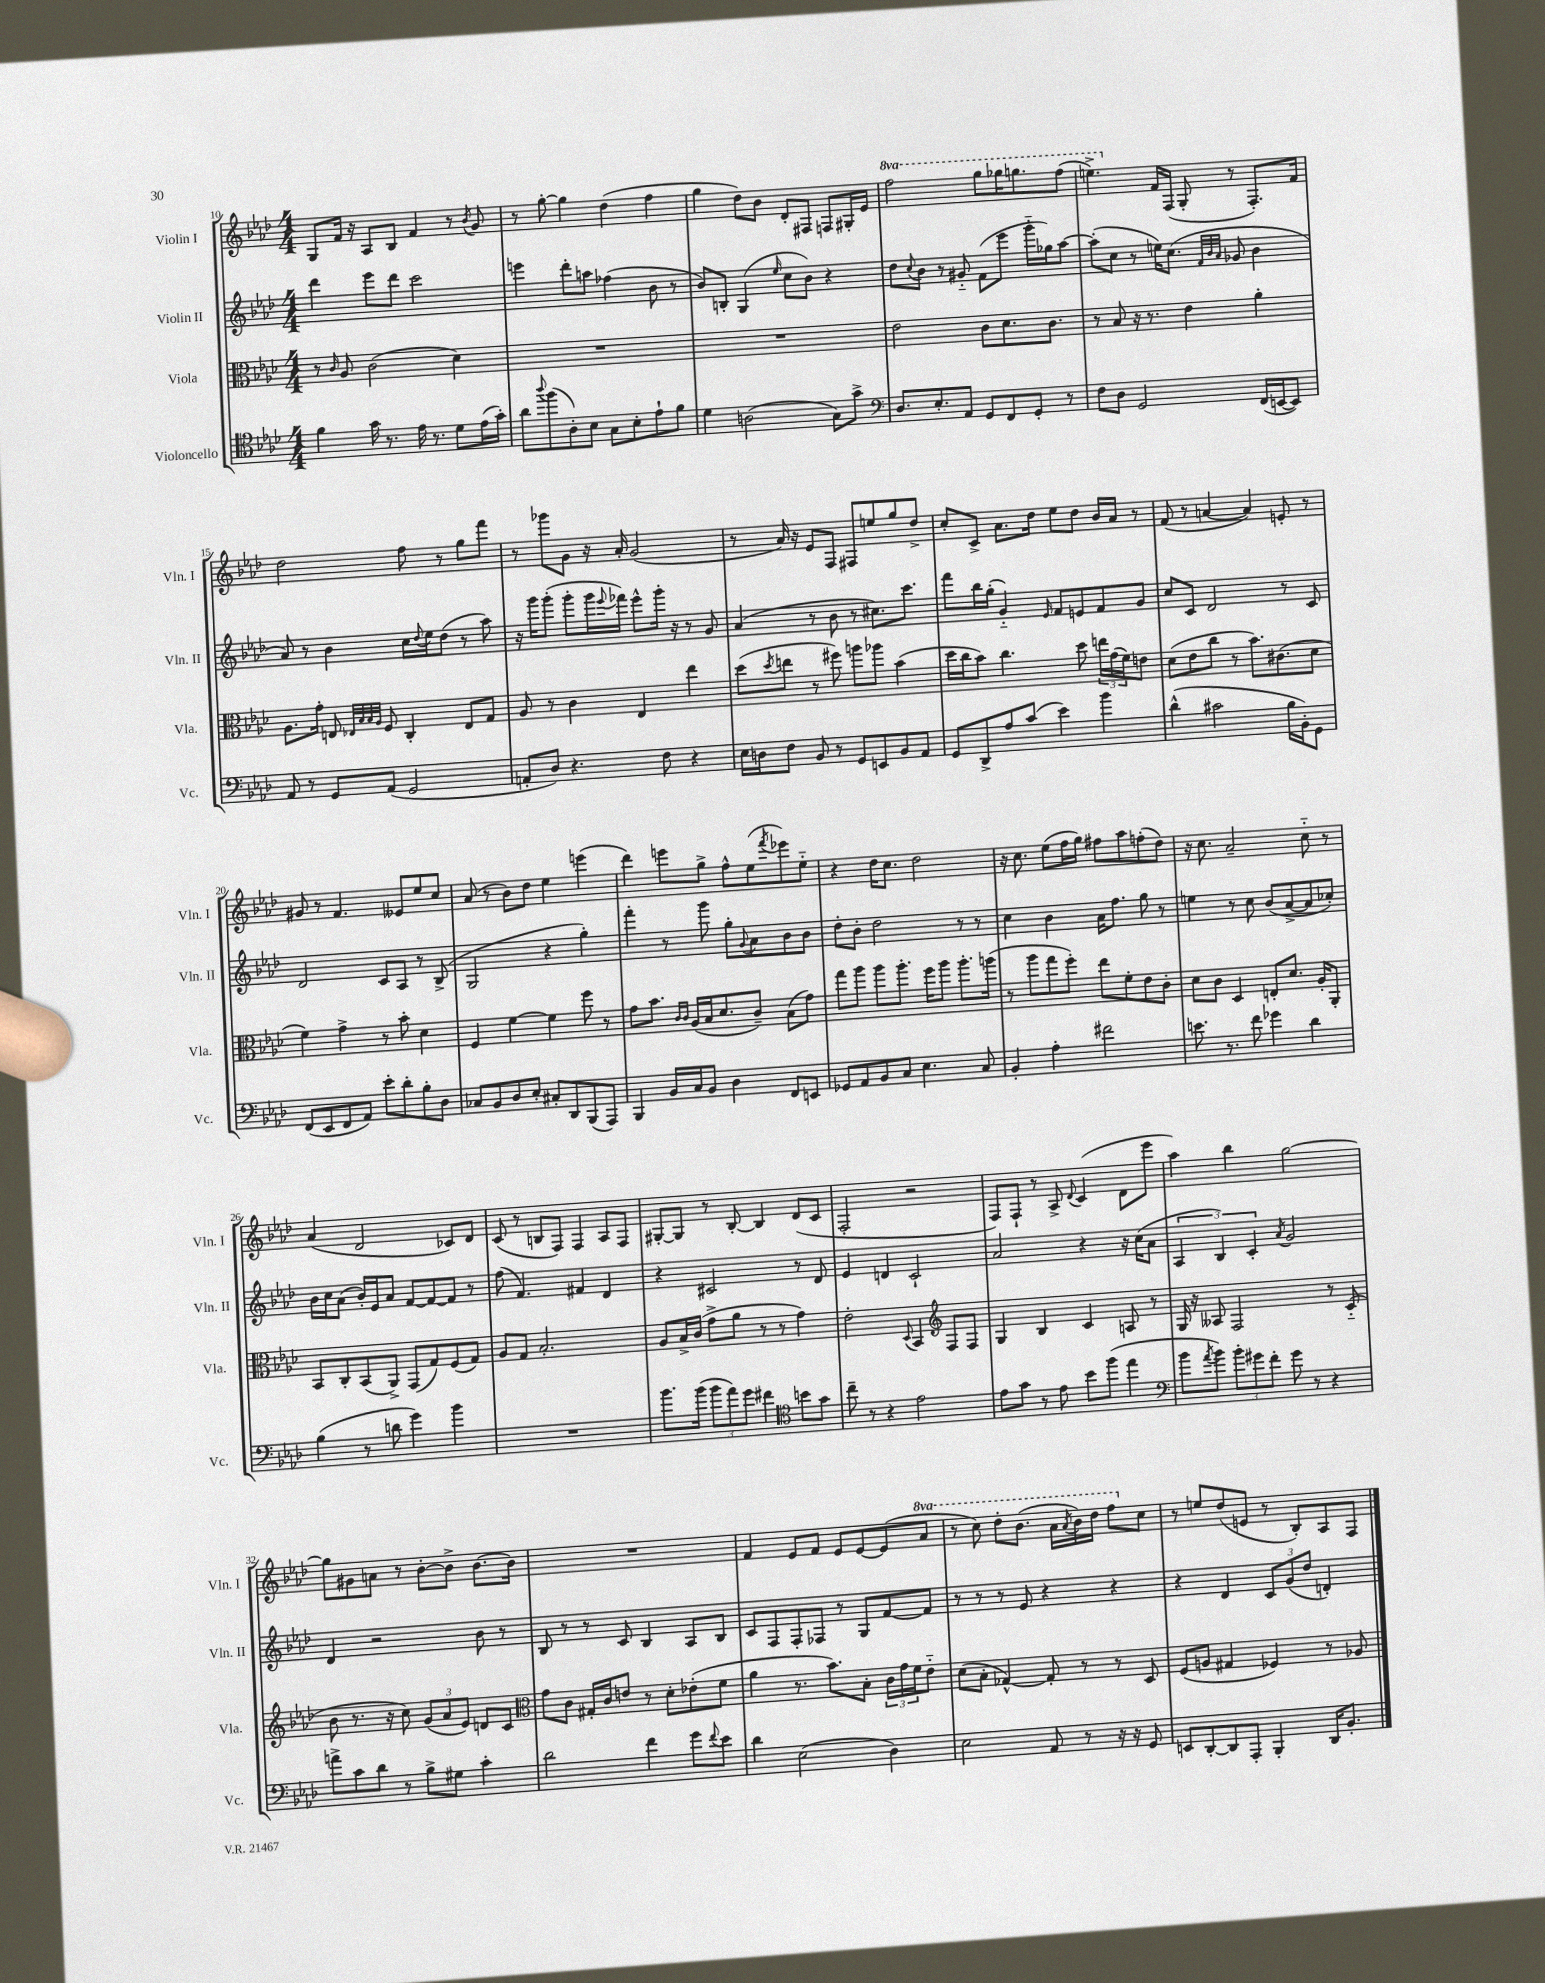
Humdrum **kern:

**kern	**kern	**kern	**kern
*staff4	*staff3	*staff2	*staff1
*clefC4	*clefC3	*clefG2	*clefG2
*k[b-e-a-d-]	*k[b-e-a-d-]	*k[b-e-a-d-]	*k[b-e-a-d-]
*M4/4	*M4/4	*M4/4	*M4/4
4f	8r	4ddd-	8G
.	16qqc	.	.
.	8A-	.	16f
.	.	.	16r
16g	(2c	8eee-	8A-
8.r	.	.	.
.	.	8ddd-	8B-
16e-	.	2ccc	4f
8.r	.	.	.
8d-	4d-)	.	8r
.	.	.	8qb-
(16e-	.	.	8g
16g')	.	.	.
=	=	=	=
8a-	1r	4eee	8r
8qqaa-	.	.	.
(8ff	.	.	[8gg'
8A-')	.	8ddd-'	4gg]
8B-	.	8aa	.
8G	.	(4ff-	(4dd-
8B-'	.	.	.
8e-`	.	8b-	4ff
8f	.	8r	.
=	=	=	=
4d-	1r	8b-)	4gg
.	.	8B'	.
(2A	.	(4G	8dd-)
.	.	.	8b-
.	.	16qqee-	.
.	.	8cc	8d-'
.	.	8b-)	8F#
8G)	.	4r	8F
8g^	.	.	16G#'
.	.	.	16e-
=	=	=	=
*clefF4	*	*	*
8.D-	2e-	8dd-	2fff
.	.	8qqcc	.
.	.	8b-	.
8.E-'	.	.	.
.	.	8r	.
8AA-	.	8g#'~	.
8GG	8c	(8f	8ggg
8FF	8.d-	8eee-	16ggg-
.	.	.	8.ggg
8GG'	.	16ggg'~	.
.	8.c	16gg-)	.
8r	.	[8aa-	(8fff
=	=	=	=
8F	8r	(8aa-']	4.eee^)
8D-	8B-	8cc	.
2GG	16r	8r	.
.	8.r	.	.
.	.	16ee)	16f
.	.	(8.cc	(16F
.	4e-	.	8G'
.	.	32qqf	.
.	.	32qqb-	.
.	.	32qqa-	.
.	.	8g-	8r
(16FF	4a-'	4b-	8.F')
[16EE	.	.	.
8EE])	.	.	.
.	.	.	16f
=	=	=	=
8AA-	8.A-	8a-)	2dd-
8r	.	8r	.
.	16g'	.	.
8GG	8E	4b-	.
.	32qqE-	.	.
.	32qqB-	.	.
.	32qqB-	.	.
.	32qqA-	.	.
(8AA-	8F	.	.
2GG	4C'	16cc	8ff
.	.	8qqdd-	.
.	.	16ee-	.
.	.	(8dd-	8r
.	8E-	8r	8gg
.	8G	8aa-)	8fff
=	=	=	=
8AA'	8A-	16r	8r
.	.	16ggg	.
8D-)	8r	(8ggg'	8ggg-
4.r	4c	8ggg'	8g
.	.	16ggg	16r
.	.	8qqeee-	.
.	.	16fff-)	16a-'
.	4E-	8eee-^^	(2g
8F	.	16ggg'	.
.	.	16r	.
4r	4ee-	8r	.
.	.	8g	.
=	=	=	=
16E-	(8dd-	(4a-	8r
16D	.	.	.
.	8qdd-	.	.
8F	8ee	.	16a-)
.	.	.	16r
8BB-	8r	8r	8e-
8r	8ff#)	8b-	8F
8GG	8aa	8r	8F#
8EE	8aa-	8.cc#)	8ee
8BB-	(4b-	.	8gg
.	.	8.ccc	.
8AA-	.	.	8dd-^
=	=	=	=
8GG	16dd-	8fff	8cc'
.	16cc	.	.
8DD-^	8b-)	16bb-	8c^
.	.	(16gg'	.
8A-	4.cc	4g'~)	8.a-
(8c	.	.	.
.	.	.	16dd-
.	.	16qqe-	.
4e-)	.	8f	8ee-
.	8dd-	8e	8dd-
4b-	24ee	8f	16b-
.	(24g	.	.
.	.	.	16a-
.	24f)	.	.
.	8e	8g	8r
=	=	=	=
(4d-^^	(8d-	8cc	(8f
.	8e-	8c	8r
2c#	8cc	2d-	[4a
.	8r	.	.
.	8.b-)	.	4a])
.	(8.c#	.	.
16B-	.	8r	8e'
16BB-')	.	.	.
8GG	8d-	8c	8r
=	=	=	=
(8FF	4f)	2d-	8g#
8EE-	.	.	8r
8FF	4g^	.	4.f
8AA-)	.	.	.
8e-'	8r	8c	.
8d-'	8b-'	8A-	8e--
8B-'	4d-	8r	8ee-
8D-	.	(8B-^	8cc
=	=	=	=
8C-	4F	2G	(8a-
8BB-	.	.	8r
8D-	[4f	.	8b-)
8E-'	.	.	8dd-
8C#'	4f]	4r	4ee-
8DD-	.	.	.
(8BBB-	8ff	4gg')	(4eee
8AAA-)	8r	.	.
=	=	=	=
4BBB-	8g	4fff'	4ddd-)
.	8.b-	.	.
16BB-	.	8r	8eee
.	16qqc	.	.
.	16qqc	.	.
16C	(16A-	.	.
8BB-	16B-	8ggg	8gg^
.	8.d-	.	.
4D-	.	8gg'	8ff^^
.	.	8qqg	.
.	8c~)	8a-	(8ee-
.	.	.	8qfff
8FF	(8B-	8b-	8eee-)
8EE	8g)	8b-	8ee-'~
=	=	=	=
8GG-	8gg	8dd-'	4r
8AA-	8aa-	8b-'	.
8BB-	8aa-	2dd-	16dd-
.	.	.	8.cc
8C	8.aa-'	.	.
4.E-	.	.	2dd-
.	16ff	.	.
.	8aa-	.	.
.	8.aa-'	8r	.
8C	.	8r	.
.	(16aa	.	.
=	=	=	=
4BB-'	8r	4cc	16r
.	.	.	8.cc
.	8aa-	.	.
4A-'	8gg	4b-	(8ee-
.	8ff')	.	16ff
.	.	.	16gg)
2f#	8ee-	16a-	8ff#
.	.	8.ff	.
.	8f'	.	8aa-
.	8e-	8gg	(8ff'
.	8c'	8r	8dd-)
=	=	=	=
8.e	8d-	4ee	16r
.	.	.	8.cc
.	8c	.	.
8.r	.	.	.
.	4D-	8r	2a-~
8f	.	8cc	.
4g-	8E'	(8b-	.
.	8.d-	[8a-^	.
4d-	.	8a-]	8cc'~
.	16A-'	.	.
.	8AA-'	8cc-')	8r
=	=	=	=
(4B-	8BB-	16b-	(4a-
.	.	16cc	.
.	8C'	(8a-	.
8r	(8BB-	16b-')	2d-
.	.	16e-	.
8d	8AA-^)	8a-	.
4g)	(8GG	[8f	.
.	8G)	8f_	.
4b-	(8F	8f]	8c-)
.	8G)	8r	8d-
=	=	=	=
1r	8A-	(8ff	(8c
.	8G	4.f)	8r
.	2.B-'	.	8B
.	.	.	8F)
.	.	4f#	4F
.	.	4d-	8A-
.	.	.	8F
=	=	=	=
8.b-	8A-	4r	[8G#'
.	16B-^	.	8G#]
(16b-	(16c	.	.
12b-	8g^	2c#	8r
12a-)	.	.	.
.	8a-	.	[8B-'
12g	.	.	.
4f#	8r	.	4B-]
.	8r	.	.
*clefC4	*	*	*
8b	4g)	8r	(8d-
8g	.	8d-	8c
=	=	=	=
8cc~	2e-'	4e-	2F'
8r	.	.	.
4r	.	4d	.
.	8qqD-	.	.
2e-	4BB-	2c`	2r
*	*clefG2	*	*
.	8F	.	.
.	8F	.	.
=	=	=	=
8e-	4G	2a-	8F)
8g	.	.	8F`
8r	4B-	.	8r
8e-	.	.	8A-^
.	.	.	8qqd-
8b-	4c	4r	(4c
(8ff	.	.	.
4ee-	8A	16r	8d-
.	.	(16cc	.
.	8r	8a-	8eee-
=	=	=	=
*clefF4	*	*	*
8b-	16G	6A-	4aa-)
.	16r	.	.
8qa-	.	.	.
8b-)	8A--	.	.
.	.	6B-)	.
12b-'	2F	.	4bb-
12g#	.	6c'	.
12f'	.	.	.
.	.	8qa-	.
8g#	.	2g	[2gg
8r	.	.	.
4r	8r	.	.
.	(8c'~	.	.
=	=	=	=
8a^	8b-	4d-	8gg]
8c	8.r	.	8g#
8d-	.	2r	8a
.	16r	.	.
8r	8cc)	.	8r
8B-^	(12g	.	[8b-'
.	12a-	.	.
8G#	.	.	8b-^]
.	12e-)	.	.
4c'	8d	8b-	[8.b-
.	8c	8r	.
.	.	.	16b-]
=	=	=	=
*	*clefC3	*	*
2d-	8g	8B-	1r
.	8c	8r	.
.	16G#'	8r	.
.	16c	.	.
.	8e	8c	.
4f	8r	4B-	.
.	8d-'	.	.
8g	(8e-'	8A-	.
8qqf	.	.	.
8e-	8f	8B-	.
=	=	=	=
4d-	4a-	8c	4f
.	.	8F	.
(2E-	8.r	8F'	8e-
.	.	8F-	8f
.	8.b-)	.	.
.	.	8r	8e-
.	8B-'	8G	[8e-
4D-)	24c	[8f	(8e-]
.	24g	.	.
.	24f	.	.
.	8e-'~	8f]	8aa-
=	=	=	=
2E-	(8d-	8r	8r
.	8B-'	8r	8ccc)
.	[4G-^^)	8r	8ddd-'
.	.	8e-	(8.bb-
8AA-	8G-']	4r	.
.	.	.	16aa-
.	.	.	8qaa-
8r	8r	.	16bb-)
.	.	.	16ddd-
16r	8r	4r	8fff
16r	.	.	.
8GG	8D-	.	8cc
=	=	=	=
8EE	(8F	4r	8r
[8DD-'	8A	.	8ee
8DD-]	4G#	4d-	(8dd-
8AAA-'	.	.	8e
4BBB-'	4F-)	12c	8r
.	.	(12g	.
.	.	.	8B-')
.	.	12dd-	.
16DD-	8r	4d')	8A-
8.BB-'	.	.	.
.	8A-	.	8F
==	==	==	==
*-	*-	*-	*-
